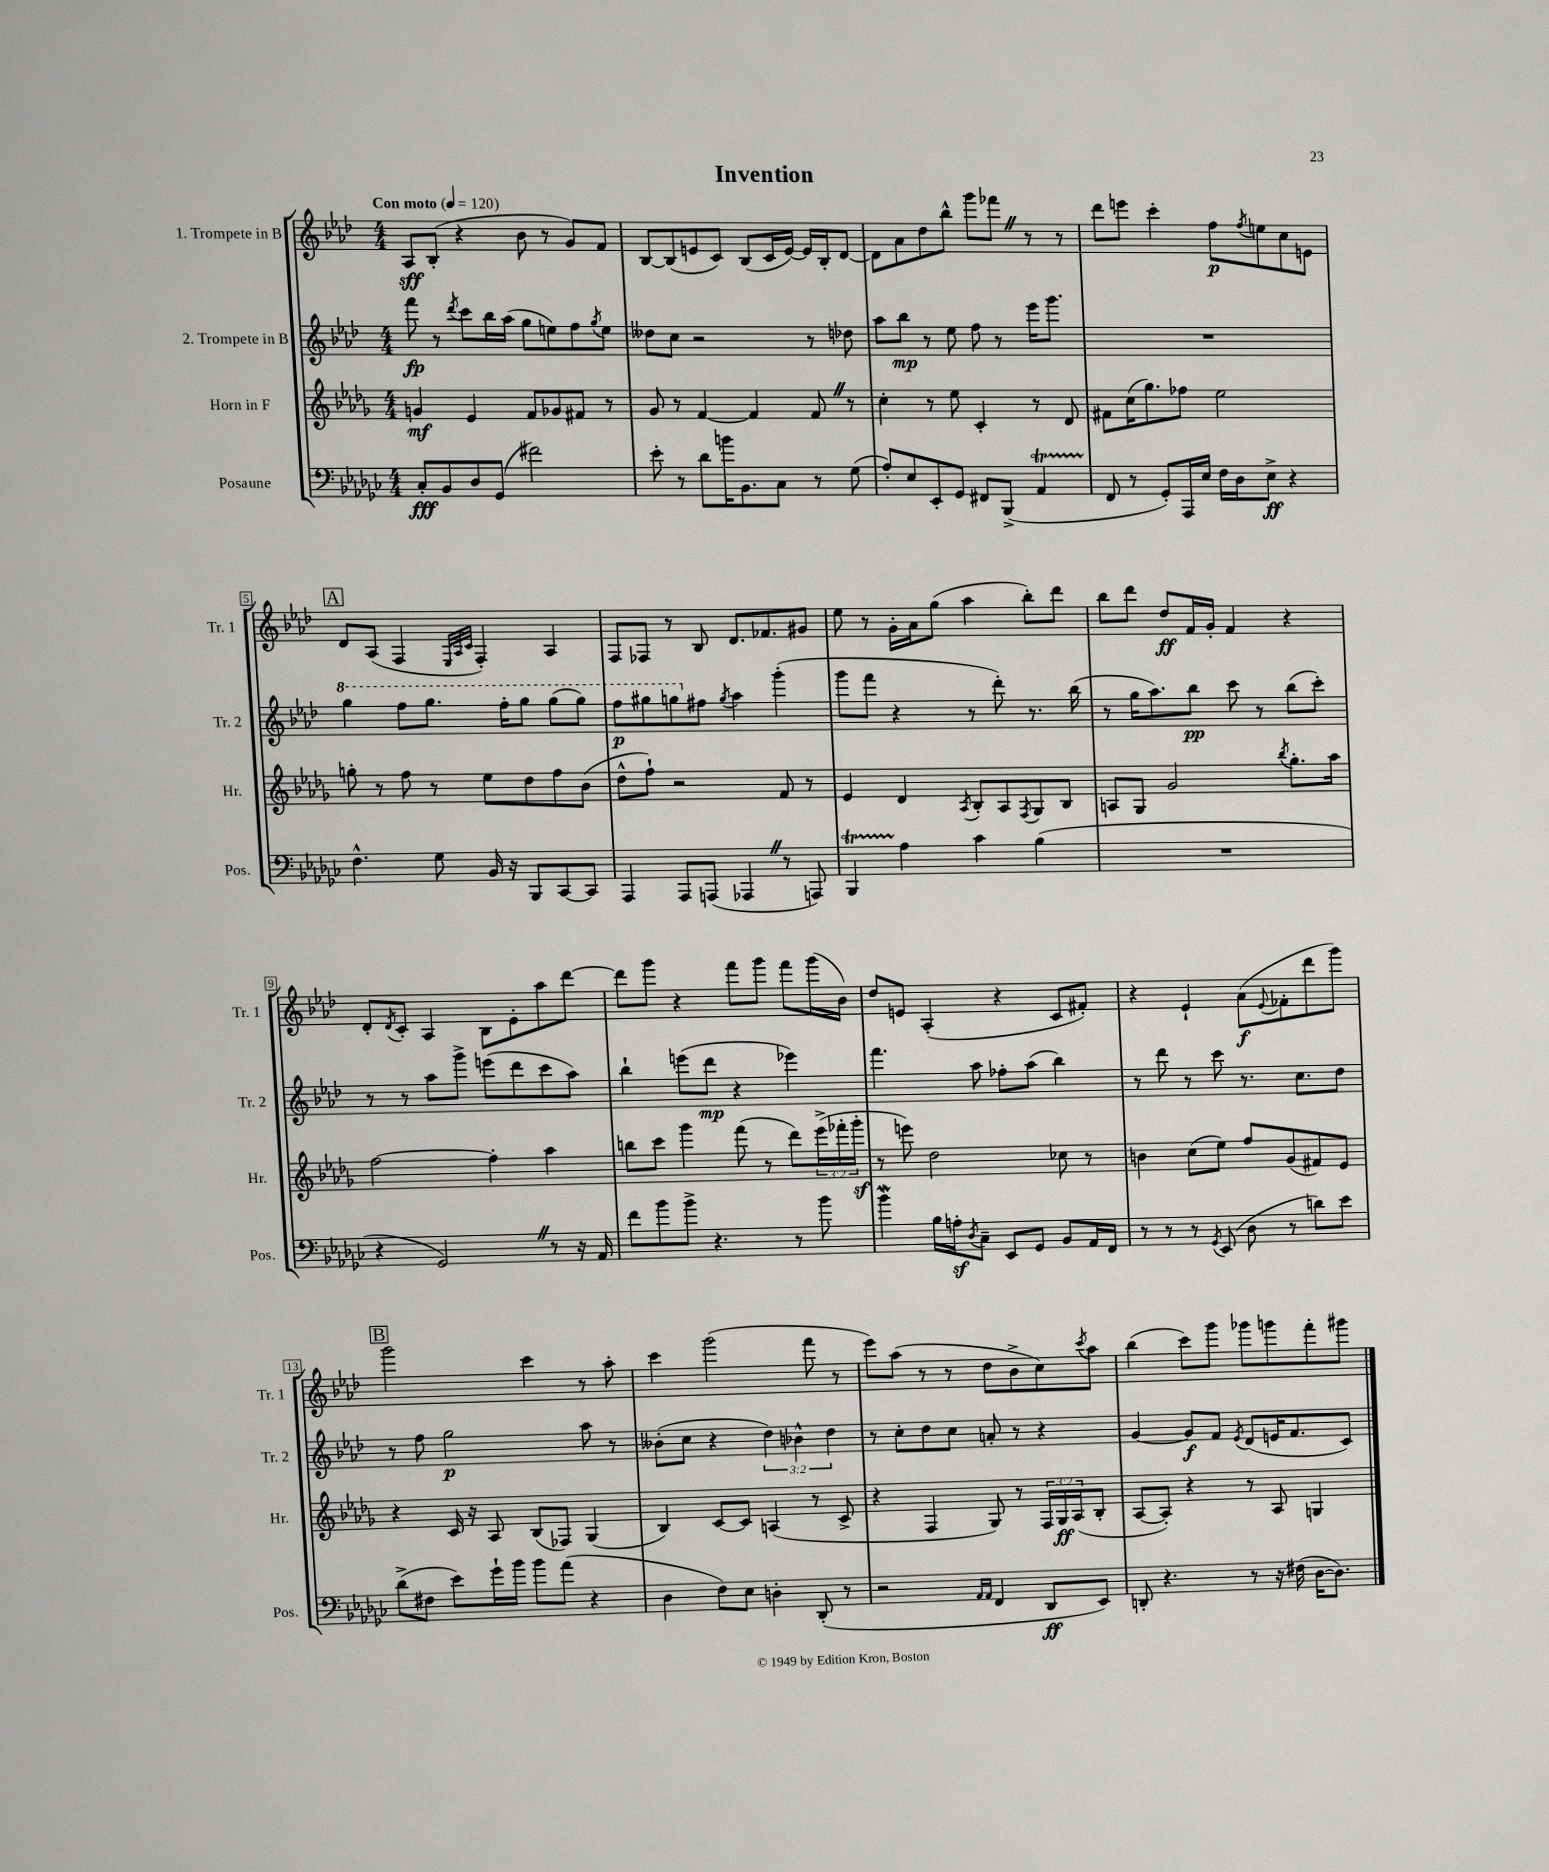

**kern	**kern	**kern	**kern
*staff4	*staff3	*staff2	*staff1
*clefF4	*clefG2	*clefG2	*clefG2
*k[b-e-a-d-g-c-]	*k[b-e-a-d-g-]	*k[b-e-a-d-]	*k[b-e-a-d-]
*M4/4	*M4/4	*M4/4	*M4/4
*MM120	*MM120	*MM120	*MM120
8C-'	4g	8fff	8A-
8BB-	.	8r	(8B-'
.	.	8qddd-	.
8D-	4e-	8ccc	4r
(8GG-	.	16bb-	.
.	.	(16aa-	.
2f#)	8f	8gg	8b-
.	8g-	8ee)	8r
.	8f#	8ff	8g)
.	.	8qgg	.
.	8r	8ee	8f
=	=	=	=
8e-'	8g-	8dd--	[8B-
8r	8r	8cc	(8B-]
8d-	[4f	2r	8e
16b	.	.	8c)
8.BB-	.	.	.
.	4f]	.	(8B-
8C-	.	.	16c
.	.	.	[16e)
8r	8f	8r	16e]
.	.	.	16B-'
(8G-	8r	8dd-	[8d-
=	=	=	=
8A-')	4cc'	8aa-	8d-]
8E-	.	8bb-	8a-
8EE-'	8r	8r	8dd-
8GG-	8ee-	8ee-	8bb-^^
8FF#	4c'	8ff	8ggg
(8BBB-^	.	8r	8fff-
4AA-	8r	16eee-	8r
.	.	8.ggg	.
.	8d-	.	8r
=	=	=	=
8FF	8f#	1r	8ddd-
8r	(16cc	.	8eee
.	8.gg-)	.	.
8GG-')	.	.	4ccc'
16AAA-	8ff-	.	.
16E-	.	.	.
16F	2ee-	.	8ff
16D-	.	.	.
.	.	.	8qff
8E-^	.	.	8ee
4r	.	.	8cc
.	.	.	8e
=	=	=	=
4.F^^	8gg'	4ggg	8d-
.	8r	.	(8A-
.	8ff	8fff	4F
8G-	8r	8.ggg	.
.	.	.	32qqE-
.	.	.	32qqA-
.	.	.	32qqc
16BB-	8ee-	.	4F')
16r	.	16fff'	.
8BBB-	8dd-	8ggg	.
[8CC-	8ff	(8ggg	4A-
8CC-]	(8b-	8ggg)	.
=	=	=	=
4AAA-	8dd-^^	8fff	8F
.	8ff`)	8ggg#	8F-
8AAA-	2r	8ggg	8r
(8AAA	.	8ff#	8B-
.	.	8qgg	.
4AAA-	.	4aa-	8.d-
.	.	.	8.f-
8r	8f	(4ggg'	.
8AAA)	8r	.	8g#
=	=	=	=
4BBB-	4e-	8ggg	8ee-
.	.	8fff	8r
4A-	4d-	4r	16g'
.	.	.	16a-
.	.	.	(8gg
.	8qA-	.	.
4c-	8B-'	8r	4aa-
.	8A-	8ddd-')	.
.	8qF	.	.
(4B-	8G-	8.r	8bb-')
.	8B-	.	8ddd-
.	.	(16bb-	.
=	=	=	=
1r	8A	8r	8bb-
.	8G-	16gg	8ddd-
.	.	8.aa-)	.
.	2g-	.	8dd-
.	.	8bb-	16f
.	.	.	16g'
.	.	8ccc	4f
.	.	8r	.
.	8qbb-	.	.
.	8.gg-'	(8bb-	4r
.	.	8ccc')	.
.	16aa-	.	.
=	=	=	=
4r	[2ff	8r	8d-'
.	.	.	8qd-
.	.	8r	8c'
2GG-)	.	8aa-	4A-
.	.	8ggg^	.
.	4ff']	(8eee	8B-
.	.	8ddd-	8e-'
8r	4aa-	8ccc	8aa-
16r	.	8aa-)	[8ddd-
16AA-	.	.	.
=	=	=	=
8f	8bb	4bb-`	8ddd-]
8b-	8ccc	.	8ggg
8b-^	4ggg-	(8eee	4r
4.r	.	8ddd-	.
.	(8fff	4r	8fff
.	8r	.	8ggg
8r	8ddd-)	4eee-)	8fff
8b-	(24eee-^	.	(16ggg
.	24fff-'	.	.
.	.	.	16b-)
.	24ggg-'	.	.
=	=	=	=
4b-	8r	4.fff	8dd-
.	8eee)	.	8e
16B-	2dd-	.	(4A-'
16A'	.	.	.
8qD-	.	.	.
8C-~	.	8aa-	.
8EE-	.	8ff-'	4r
8GG-	.	(8aa-	.
8BB-	8cc-	4bb-)	8c
16AA-	8r	.	8f#')
16FF	.	.	.
=	=	=	=
8r	4b	8r	4r
8r	.	8ddd-	.
8r	(8cc	8r	4e-`
8qGG-	.	.	.
(8EE-	8ee-)	8ccc	.
8D-	8ff	8.r	(8a-
.	.	.	8qqe-
8r	(8g-	.	8f-'
.	.	8.cc	.
8d)	8f#)	.	8ddd-
8e-	8e-	8dd-	8ggg)
=	=	=	=
(8d-^	4r	8r	2ggg
8F#	.	8ff	.
8e-)	16c	2gg	.
.	16r	.	.
16g-`	8A-	.	.
16b-	.	.	.
8b-	(8B-	.	4ccc
(8a-	8F-)	.	.
4r	(4G-	8aa-	8r
.	.	8r	8aa-'
=	=	=	=
4D-	4B-)	(8b--'	4ccc
.	.	8cc	.
8F)	[8c	4r	(2ggg
8E-	8c]	.	.
4D'	(4A	6dd-)	.
.	.	6b-^^	.
(8DD-'	8r	.	8fff
.	.	6dd-	.
8r	8c^	.	8r
=	=	=	=
2r	4r	8r	8eee-)
.	.	8cc'	(8aa-
.	4F	8dd-	8r
.	.	8cc	8r
16qqAA-	.	.	.
16qqAA-	.	.	.
4FF	8G-)	8a'	8dd-
.	8r	8r	8b-^
8DD-	24F	4r	8cc)
.	24G-	.	.
.	(24A-	.	.
.	.	.	8qccc
8EE-)	8B-'	.	8aa-
=	=	=	=
8DD'	[8A-	[4g	(4bb-
4.r	8A-'])	.	.
.	4r	8g]	8ccc)
.	.	8f	8ggg
.	.	8qe-	.
8r	8r	(8d-	8ggg-
16r	8A-	16e	8ggg
(16F#	.	8.f	.
[16D-	4G	.	8fff'
8.D-])	.	.	.
.	.	8c)	8ggg#
==	==	==	==
*-	*-	*-	*-
